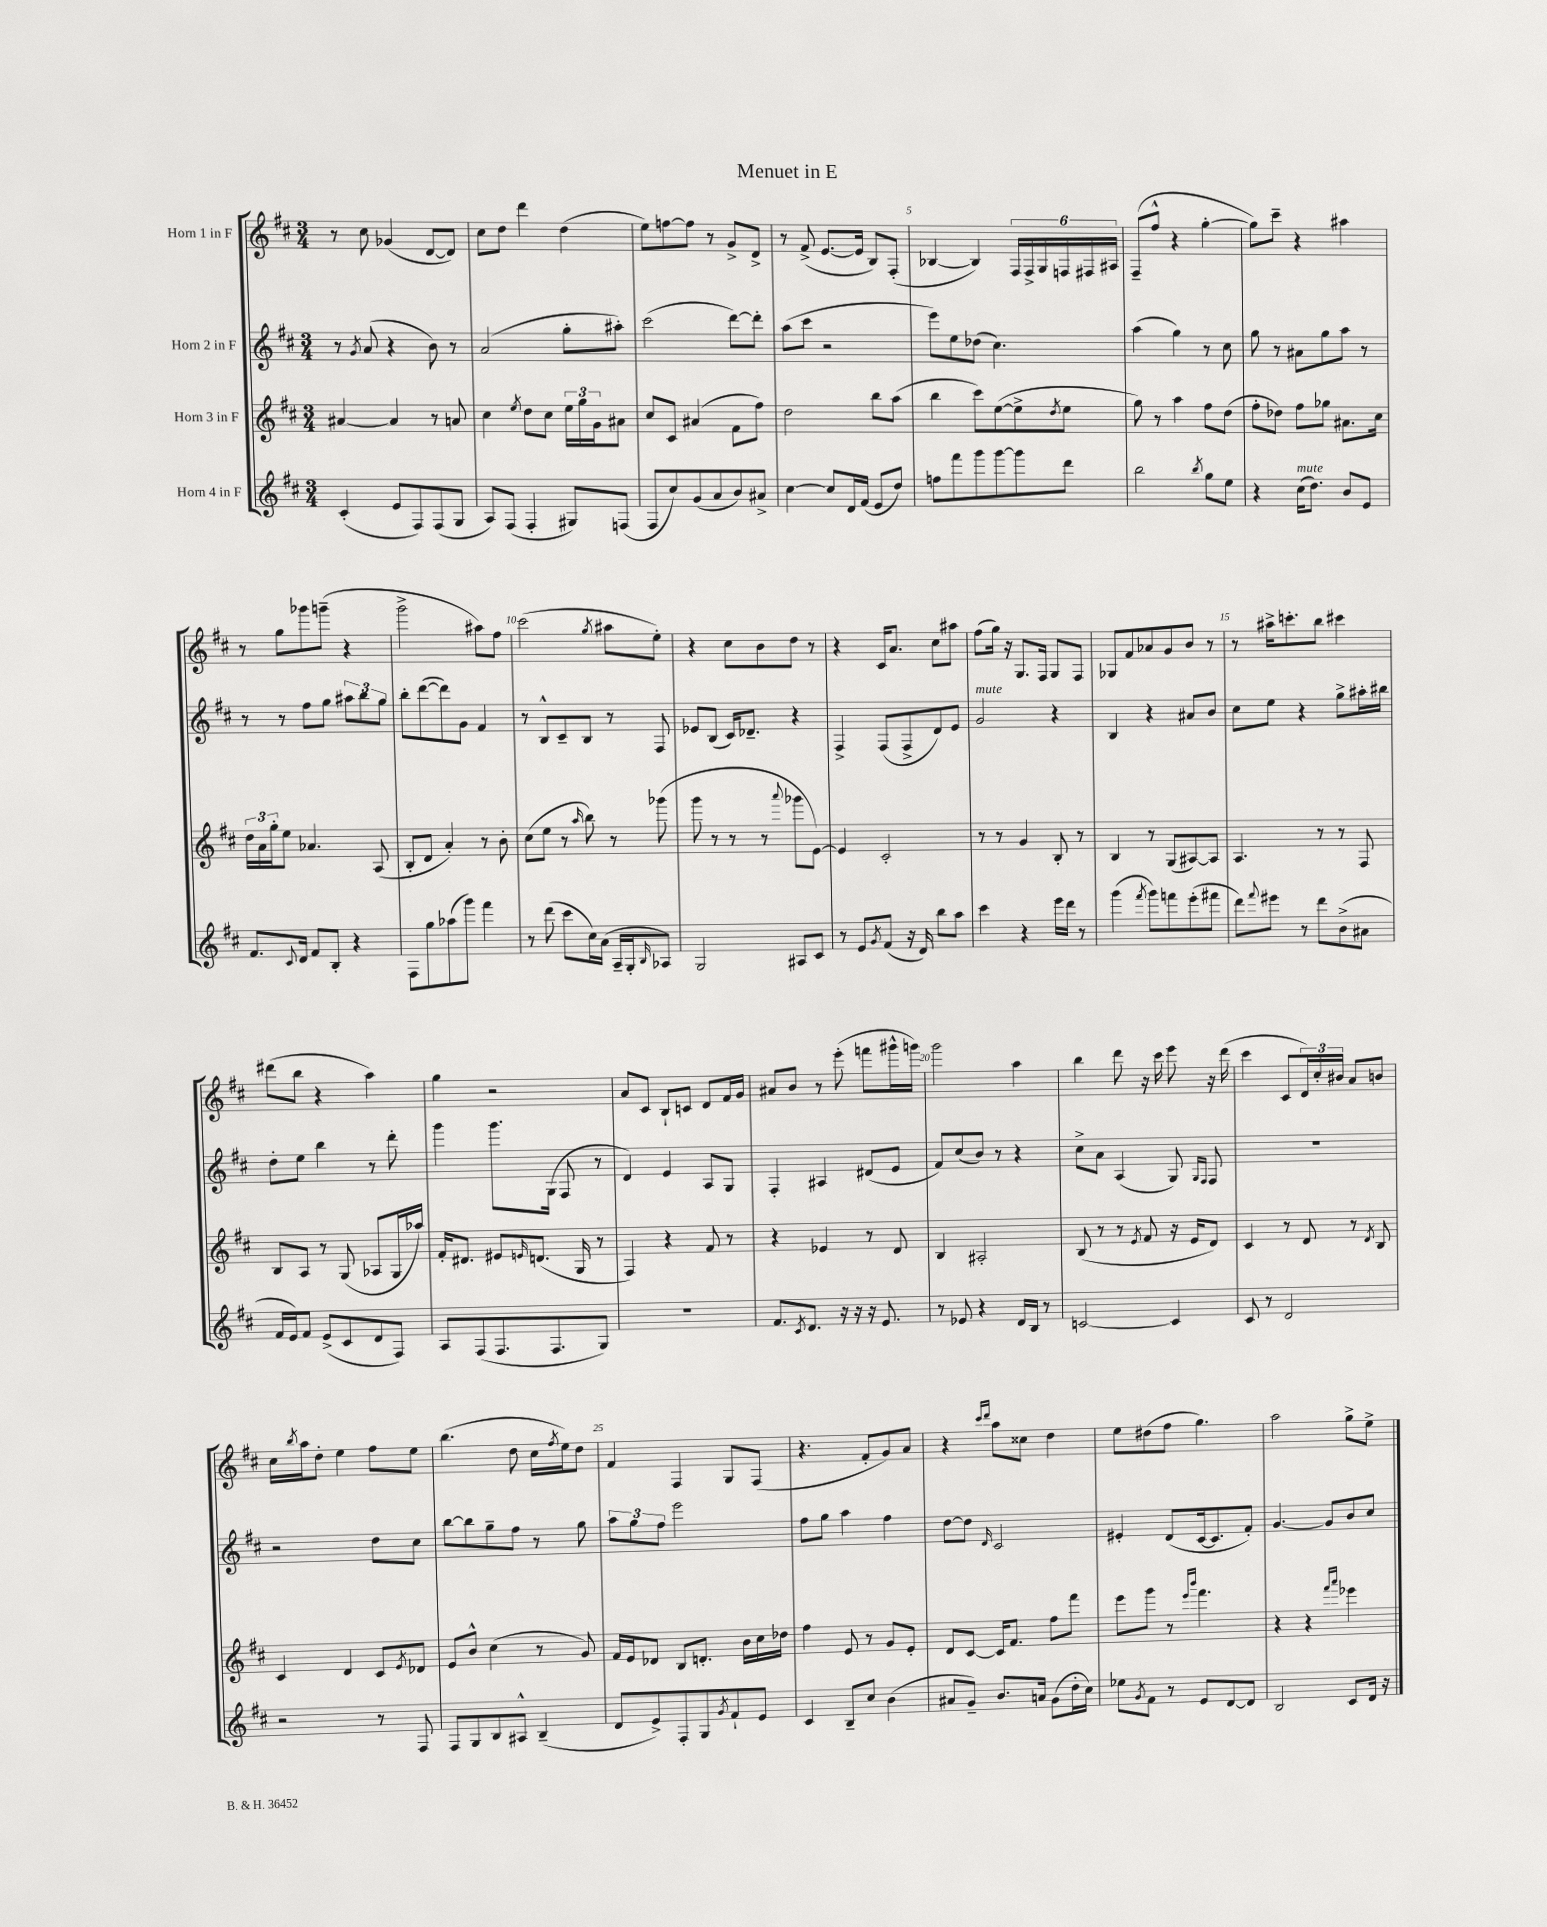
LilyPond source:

\header { title = "Menuet in E" }
<<
\new StaffGroup <<
\new Staff = "s0" \with { instrumentName = "Horn 1 in F" } {
    \clef treble \key d \major \numericTimeSignature \time 3/4
    r8 cis''8 ges'4( d'8~ d'8) |
    cis''8 d''8 d'''4 d''4( |
    e''8) f''8~ f''8 r8 g'8-> d'8-> |
    r8 fis'8->( e'8.~ e'16 b8) fis8-.( |
    bes4~ bes4) \tuplet 6/4 { fis16 fis16-> g16 f16 fis16 ais16 } |
    fis8--( fis''8-^ r4 g''4~-. |
    g''8) cis'''8-- r4 ais''4 |
    r8 g''8 ges'''8 g'''8--( r4 |
    g'''2-> ais''8) fis''8 |
    cis'''2( \acciaccatura { g''8 } ais''8 e''8-.) |
    r4 cis''8 b'8 d''8 r8 |
    r4 cis'16 a'8. cis''8 ais''8 |
    fis''8( g''16) r16 g8. fis16 g8 fis8 |
    ges8 fis'8 aes'8 g'8 b'8 r8 |
    r8 ais''16-> c'''8.-. b''8 cis'''4 |
    dis'''8( b''8 r4 a''4) |
    g''4 r2 |
    a'8 cis'8 b8-! c'8 d'8 fis'16 g'16 |
    ais'8 b'8 r8 e'''8-.( f'''8 gis'''16-^ g'''16) |
    g'''2 a''4 |
    b''4 d'''8 r16 cis'''16 e'''8 r16 d'''16( |
    cis'''4 cis'8 \tuplet 3/2 { d'16) cis''16-. bis'16 } a'8 b'8 |
    cis''16 \acciaccatura { b''8 } a''16 d''8-. e''4 fis''8 e''8 |
    b''4.( d''8 cis''16 \acciaccatura { fis''8 } e''16) d''8 |
    fis'4 fis4 g8 fis8( |
    r4. fis'8-. g'8) a'8 |
    r4 \grace { cis'''16 d'''16 } a''8 cisis''8 d''4 |
    e''8 dis''8( fis''8 g''4.) |
    a''2 g''8-> e''8-> \bar "|." |
}
\new Staff = "s1" \with { instrumentName = "Horn 2 in F" } {
    \clef treble \key d \major \numericTimeSignature \time 3/4
    r8 \acciaccatura { g'8 } a'8( r4 b'8) r8 |
    a'2( g''8-. ais''8-.) |
    cis'''2( d'''8~) d'''8-. |
    a''8( cis'''8 r2 |
    e'''8) e''8 des''8( cis''4.) |
    a''4( g''4) r8 cis''8 |
    g''8 r8 ais'8 g''8 a''8 r8 |
    r8 r8 fis''8 g''8 \tuplet 3/2 { ais''8 b''8 g''8 } |
    b''8-. d'''8~( d'''8) g'8 fis'4 |
    r8 b8-^ cis'8-- b8 r8 fis8 |
    ees'8 b8( cis'16) des'8.-- r4 |
    fis4-> fis8( fis8-> d'8) e'8 |
    g'2^\markup { \italic "mute" } r4 |
    b4 r4 ais'8 b'8 |
    cis''8 e''8 r4 g''8-> ais''16-. bis''16 |
    d''8-. e''8 b''4 r8 d'''8-. |
    g'''4 g'''8. g16( fis8 r8 |
    d'4) e'4 a8 g8 |
    fis4-. ais4 dis'8( e'8 |
    fis'8) cis''8( b'8) r8 r4 |
    cis''8-> a'8 a4( g8) \grace { g16 fis16 } fis8 |
    R2. |
    r2 d''8 cis''8 |
    b''8~ b''8 g''8-- fis''8 r8 g''8 |
    \tuplet 3/2 { a''8 g''8 fis''8 } e'''2 |
    fis''8 g''8 a''4 fis''4 |
    d''8~ d''8 \grace { d'16 } cis'2 |
    eis'4-. d'8( cis'16~ cis'8. fis'8-.) |
    g'4.~ g'8 b'8 cis''8 \bar "|." |
}
\new Staff = "s2" \with { instrumentName = "Horn 3 in F" } {
    \clef treble \key d \major \numericTimeSignature \time 3/4
    ais'4~ ais'4 r8 a'8 |
    cis''4 \acciaccatura { e''8 } d''8 cis''8 \tuplet 3/2 { e''16 g''16 g'16 } ais'8 |
    cis''8 cis'8 ais'4( fis'8 fis''8) |
    d''2 b''8 a''8( |
    b''4 cis'''8) e''8~( e''8-> \acciaccatura { d''8 } e''8 |
    g''8) r8 a''4 fis''8 d''8( |
    fis''8-. des''8) fis''8 ges''8 ais'8. cis''16 |
    \tuplet 3/2 { d''16 a'16 g''16-. } e''8 aes'4. a8( |
    b8-. d'8 a'4-.) r8 b'8-. |
    cis''8( e''8 r8 \grace { a''16 } b''8) r8 ges'''8( |
    g'''8 r8 r8 r8 \appoggiatura { a'''8 } ges'''8 e'8~) |
    e'4 cis'2-. |
    r8 r8 g'4 b8-. r8 |
    b4 r8 g8( ais8~) ais8 |
    a4. r8 r8 fis8 |
    b8 a8 r8 g8( aes8 g16 aes''16) |
    fis'16-. dis'8. eis'8 \grace { e'16 } d'8.( g16 r8 |
    fis4) r4 fis'8 r8 |
    r4 ees'4 r8 d'8 |
    b4 ais2-. |
    b8( r8 r8 \acciaccatura { e'8 } fis'8 r16 e'16 d'8) |
    cis'4 r8 d'8 r8 \acciaccatura { d'8 } b8 |
    cis'4 d'4 cis'8 \acciaccatura { e'8 } des'8 |
    e'8 b'8-^ cis''4( r8 g'8) |
    fis'16 e'16 des'8 b8 d'8.-. b'16 cis''16 des''16 |
    fis''4 e'8 r8 g'8 e'8-. |
    d'8 cis'8~ cis'16 fis'8. fis''8 fis'''8 |
    e'''8 g'''8 r8 \grace { e'''16 b'''16 } fis'''4. |
    r4 r4 \grace { fis'''16 a'''16 } ees'''4 \bar "|." |
}
\new Staff = "s3" \with { instrumentName = "Horn 4 in F" } {
    \clef treble \key d \major \numericTimeSignature \time 3/4
    cis'4-.( e'8 fis8) fis8( g8 |
    a8) fis8( fis4-. gis8) f8( |
    fis8 cis''8) g'8( a'8 b'8) ais'8-> |
    cis''4~ cis''8 d'16 fis'16( e'8 d''8) |
    f''8 fis'''8 g'''8 g'''8~ g'''8 d'''8 |
    b''2 \acciaccatura { b''8 } g''8 e''8 |
    r4 cis''16^\markup { \italic "mute" }( d''8.) b'8 e'8 |
    fis'8. \appoggiatura { cis'8 } d'16 fis'8 b8-. r4 |
    fis8 g''8 aes''8( g'''8) fis'''4 |
    r8 d'''8( cis'''8 cis''16) a'16( a16-- g16-. \grace { b16 } aes8) |
    g2 ais8 cis'8 |
    r8 e'8 \acciaccatura { g'8 } fis'8( r16 d'16) b''8 a''8 |
    cis'''4 r4 e'''16 d'''16 r8 |
    g'''4( \acciaccatura { fis'''8 } g'''8) f'''8 e'''8-.( fis'''8 |
    d'''8) \appoggiatura { fis'''8 } eis'''8 r8 d'''8 b'8->( ais'8 |
    fis'16 e'16) fis'8 e'8->( cis'8 d'8 fis8) |
    a8 fis8( fis8. fis8. g8) |
    R2. |
    fis'8. \acciaccatura { cis'8 } d'8. r16 r16 r16 e'8. |
    r8 ees'8 r4 d'16 b16 r8 |
    c'2~ c'4 |
    cis'8 r8 d'2 |
    r2 r8 fis8 |
    fis8 g8 b8 ais8-^ b4--( |
    d'8 e'8->) fis8-. g8 \acciaccatura { g'8 } fis'8-! e'8 |
    cis'4 b8-- cis''8 b'4( |
    ais'8 g'8--) b'8. a'16 g'8( d''16-. cis''16) |
    ees''8 \acciaccatura { g'8 } fis'8 r8 e'8 d'8~ d'8 |
    b2 cis'8 d'16 r16 \bar "|." |
}
>>
>>
\layout { \context { \Score \override BarNumber.break-visibility = ##(#f #t #t) barNumberVisibility = #(every-nth-bar-number-visible 5) } }
